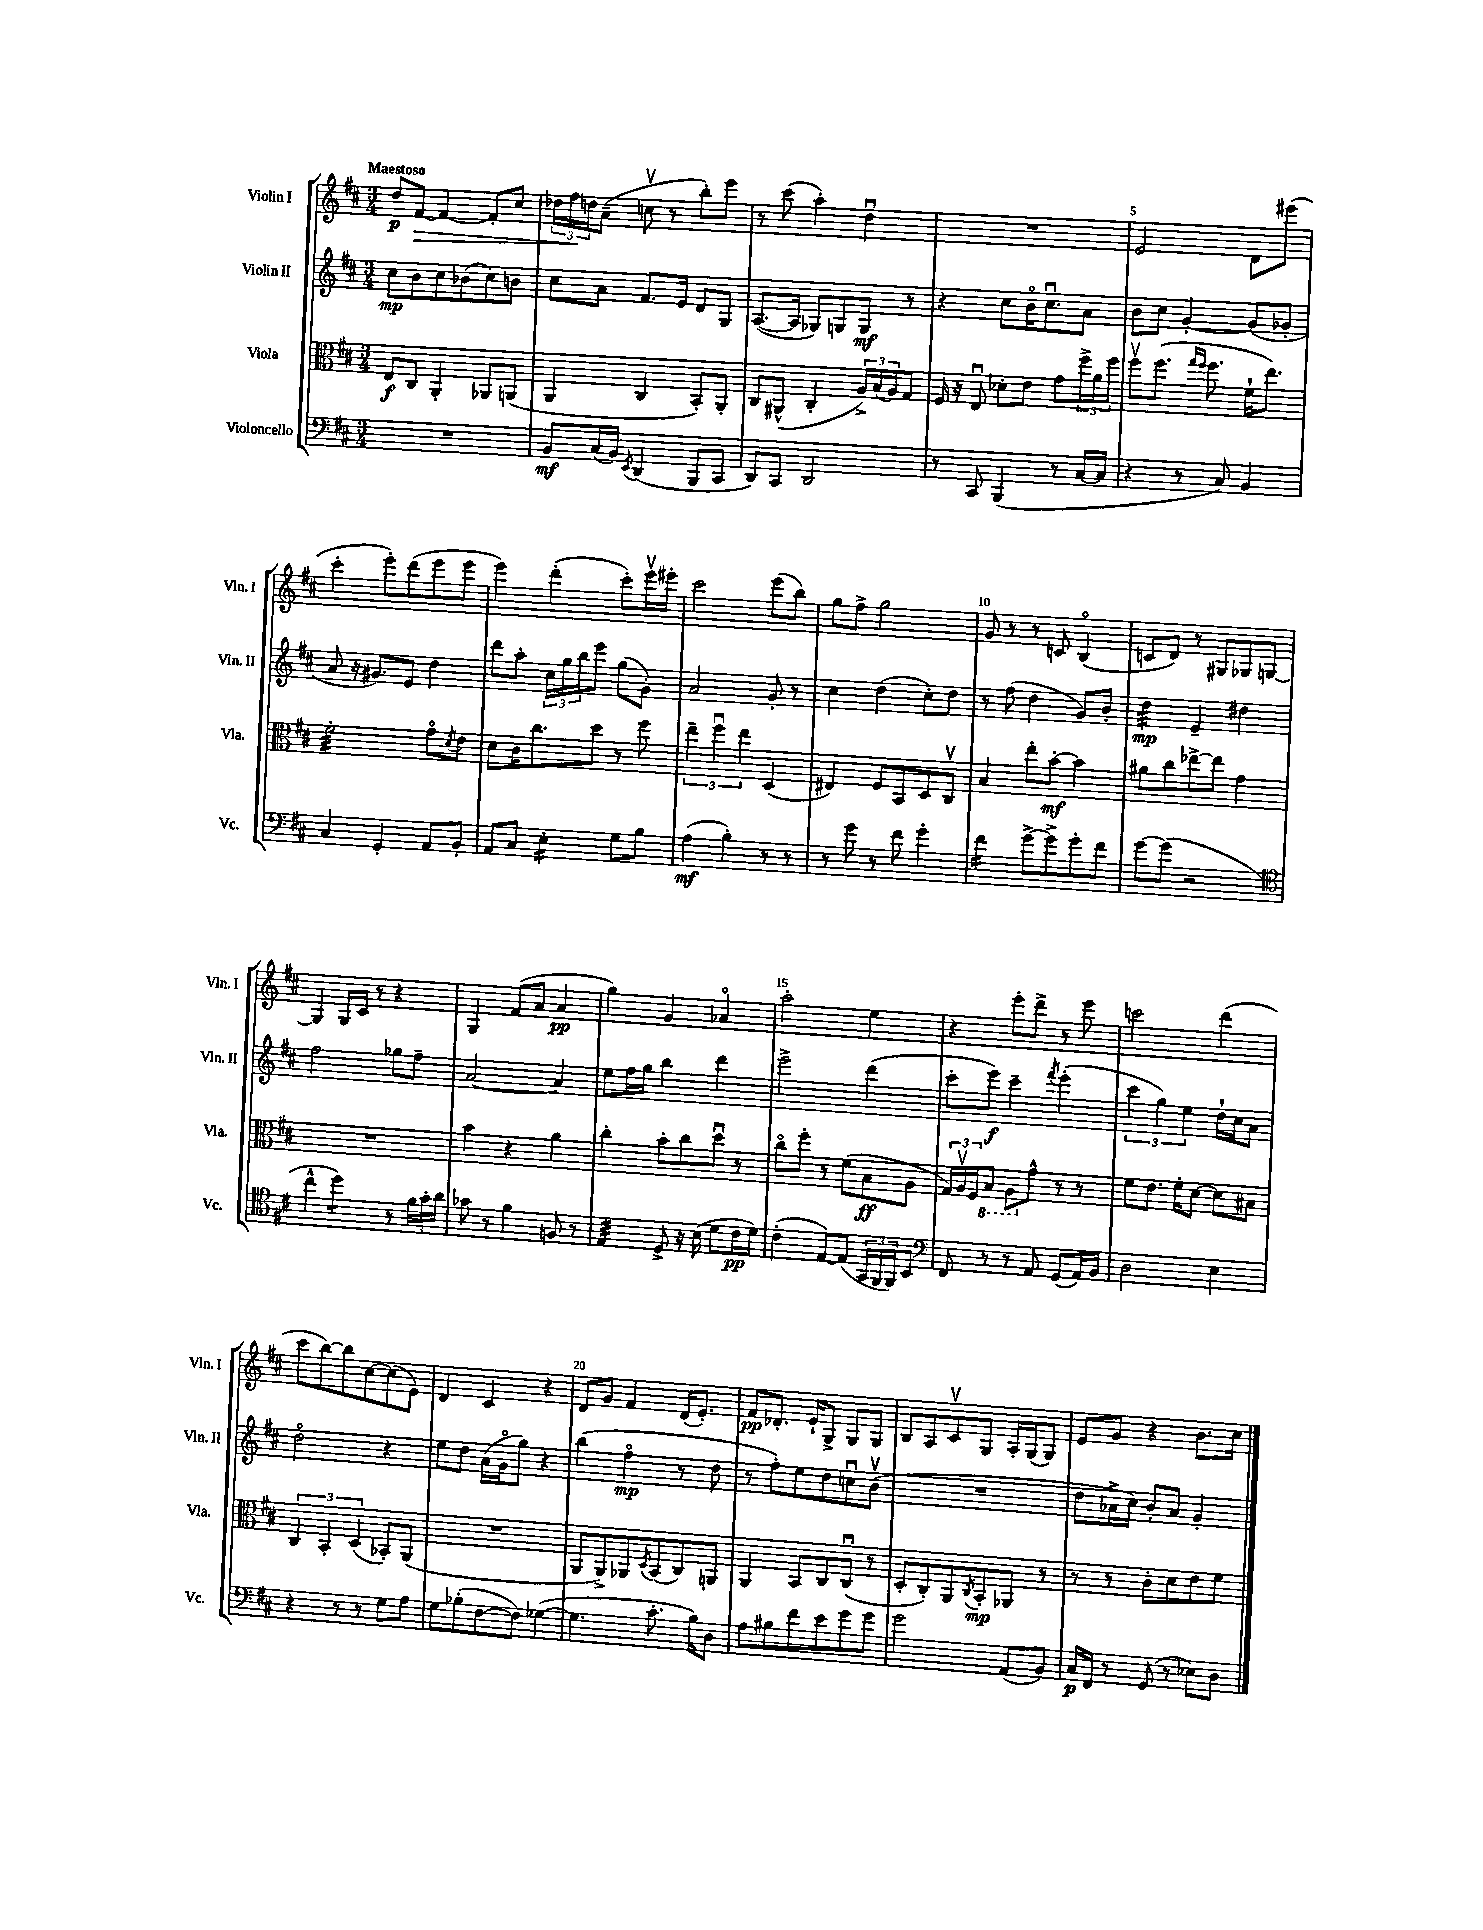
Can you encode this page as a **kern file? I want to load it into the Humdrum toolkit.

**kern	**kern	**kern	**kern
*staff4	*staff3	*staff2	*staff1
*clefF4	*clefC3	*clefG2	*clefG2
*k[f#c#]	*k[f#c#]	*k[f#c#]	*k[f#c#]
*M3/4	*M3/4	*M3/4	*M3/4
2.r	8E	8cc#	8dd
.	8C#	8b	[8f#
.	4AA'	8cc#	4f#_
.	.	(8b-	.
.	8AA-	8cc#)	8f#']
.	(8AA	8b	8cc#
=	=	=	=
8BB	4AA	8cc#	24dd-
.	.	.	24ff#
.	.	.	24dd
(16C#	.	8a	(8a~
16BB)	.	.	.
8qEE	.	.	.
(4DD	4C#	8.f#	8ccv
.	.	.	8r
.	.	16e	.
8BBB	8BB')	8d	8bb')
8CC#	8AA'	8G	8eee
=	=	=	=
8DD)	8C#	([8.A	8r
8CC#	(8AA#^^	.	(8ccc#
.	.	16A]	.
2DD	4C#'	8G-)	4aa')
.	.	8G	.
.	24A^)	8G	4ddu
.	(24B	.	.
.	24A)	.	.
.	8G	8r	.
=	=	=	=
8r	16F#	4r	2.r
.	16r	.	.
8CC#	8Eu	.	.
(4BBB	8d-'	8cc#	.
.	8e	16bo	.
.	.	8.cc#u	.
8r	8g	.	.
[16C#	24ff#^	8a	.
.	24a	.	.
16C#]	.	.	.
.	24ff#	.	.
=	=	=	=
4r	8ff#v	8b	2e
.	(8.ff#	8cc#	.
8r	.	[4g'	.
.	16qqgg	.	.
.	16qqff#	.	.
.	8.ff#	.	.
8C#)	.	.	.
4BB	16f#`	(8g]	8d
.	8.ee)	.	.
.	.	8g-'	(8eee#
=	=	=	=
4C#	2f#'	8a	4ccc#'
.	.	16r	.
.	.	8.g#)	.
4GG'	.	.	8eee')
.	.	8e	(8ddd
8AA	8go	4dd	8eee
.	8qd	.	.
8BB'	8e	.	8eee
=	=	=	=
8AA	8d	8ddd	4eee)
8C#	16c#	8aa'	.
.	8.cc#	.	.
4E'	.	24cc#	(4ddd'
.	.	24gg	.
.	.	24bb	.
.	8dd	8eee	.
8G	8r	(8gg	8ccc#')
8B	8ff#	8g')	16eeev
.	.	.	16eee#'
=	=	=	=
(4A	6ee~	2a	2ccc#
.	6ff#u	.	.
4B')	.	.	.
.	6ee	.	.
8r	(4D	8g'	(8eee
8r	.	8r	8bb)
=	=	=	=
8r	4E#)	4cc#	8gg
8g	.	.	8ff#^
8r	8F#	(4dd	2gg
8f#	8BB	.	.
4g'	8D	8cc#')	.
.	8C#v	8dd	.
=	=	=	=
4f#	4B	8r	8g
.	.	(8ff#	8r
[8g^	8ee'	4dd	8r
8g^]	[8b'	.	8c
8g'	4b]	8g)	(4Bo
8f#	.	8b'	.
=	=	=	=
[8g	8a#	4dd	8c
(8g]	8cc#	.	8d)
2r	[8ee-^	4e~	8r
.	8ee-]	.	8G#
.	4g	4dd#	8G-
.	.	.	[8G
=	=	=	=
*clefC4	*	*	*
4cc#^^	2.r	2ff#	4G]
4dd)	.	.	16G
.	.	.	16c#
.	.	.	8r
8r	.	8gg-	4r
24f#	.	8ff#~	.
24g'	.	.	.
24a	.	.	.
=	=	=	=
8g-	4b	[2a	4G
8r	.	.	.
4f#	4r	.	(8f#
.	.	.	8a
8F	4a	4a]	4a
8r	.	.	.
=	=	=	=
4E	4cc#'	8ee	4gg)
.	.	16ff#	.
.	.	16gg	.
8D^	8b'	4bb	4g
16r	8cc#	.	.
(16B	.	.	.
8d	8ddu	4ddd	4a-o
16c#	8r	.	.
16d)	.	.	.
=	=	=	=
(4c#'	8cc#o	2eee^	2aa'
.	8ff#'	.	.
[8E)	8r	.	.
(8E]	(8f#	.	.
24GG	8B	(4ddd	4ee
24FF#	.	.	.
24FF#)	.	.	.
8BB	8A	.	.
=	=	=	=
*clefF4	*	*	*
8FF#	24G)	8ccc#'	4r
.	24Av	.	.
.	24F#	.	.
8r	8BB	8eee)	.
8r	8AA	4ccc#~	8eee'
8AA	8g^^	.	8ddd^
.	.	8qfff#	.
(8GG	8r	(4eee'	8r
16AA)	8r	.	8eee
16BB	.	.	.
=	=	=	=
2D	8f#	6ccc#	2ccc
.	8.e	.	.
.	.	6gg)	.
.	16f#'	.	.
.	.	6ee	.
.	[8d	.	.
4E	8d]	16dd`	(4ddd
.	.	16cc#	.
.	8B#	8a	.
=	=	=	=
4r	6C#	2ddo	8ccc#
.	.	.	[8bb)
.	6BB'	.	.
8r	.	.	8bb]
.	(6D	.	.
8r	.	.	[8cc#
8G	8BB-')	4r	(8cc#]
8A	(8AA	.	8e)
=	=	=	=
8G	2.r	8ee	4d
(8B-'	.	8dd	.
[8F#	.	(16a	4c#
.	.	16go	.
8F#])	.	8gg)	.
([4G-	.	4r	4r
=	=	=	=
4.G-]	8AA	(4bb	8d
.	8AA^)	.	8g
.	8AA-	4ff#o	4f#
.	8qD	.	.
8.c#'	(8BB	.	.
.	8C#)	8r	(16d
16B)	.	.	8.e')
8D	8AA	8dd	.
=	=	=	=
8A	4AA	8r	8f#
8B#	.	8ff#')	8.d-'
8f#	8BB	8ee	.
.	.	.	16e`
8e	8C#	8dd	8G^
8g	(8C#u	8ccu	8G
8g	8r	(8bv	8G
=	=	=	=
2g	8D'	2.r	8B
.	8C#')	.	8A
.	8AA	.	8c#v
.	8qC#	.	.
.	8BB'	.	8G
(8AA	8AA-	.	16A'
.	.	.	(16G
8BB)	8r	.	8G)
=	=	=	=
16C#	8r	8dd	8e
16FF#	.	.	.
8r	8r	16a-^	8g
.	.	16cc#)	.
(8GG	8c#'	8b'	4r
8r	8d	8a-	.
8E-)	8e	4g'	8.b
8D	8f#	.	.
.	.	.	16cc#
==	==	==	==
*-	*-	*-	*-
